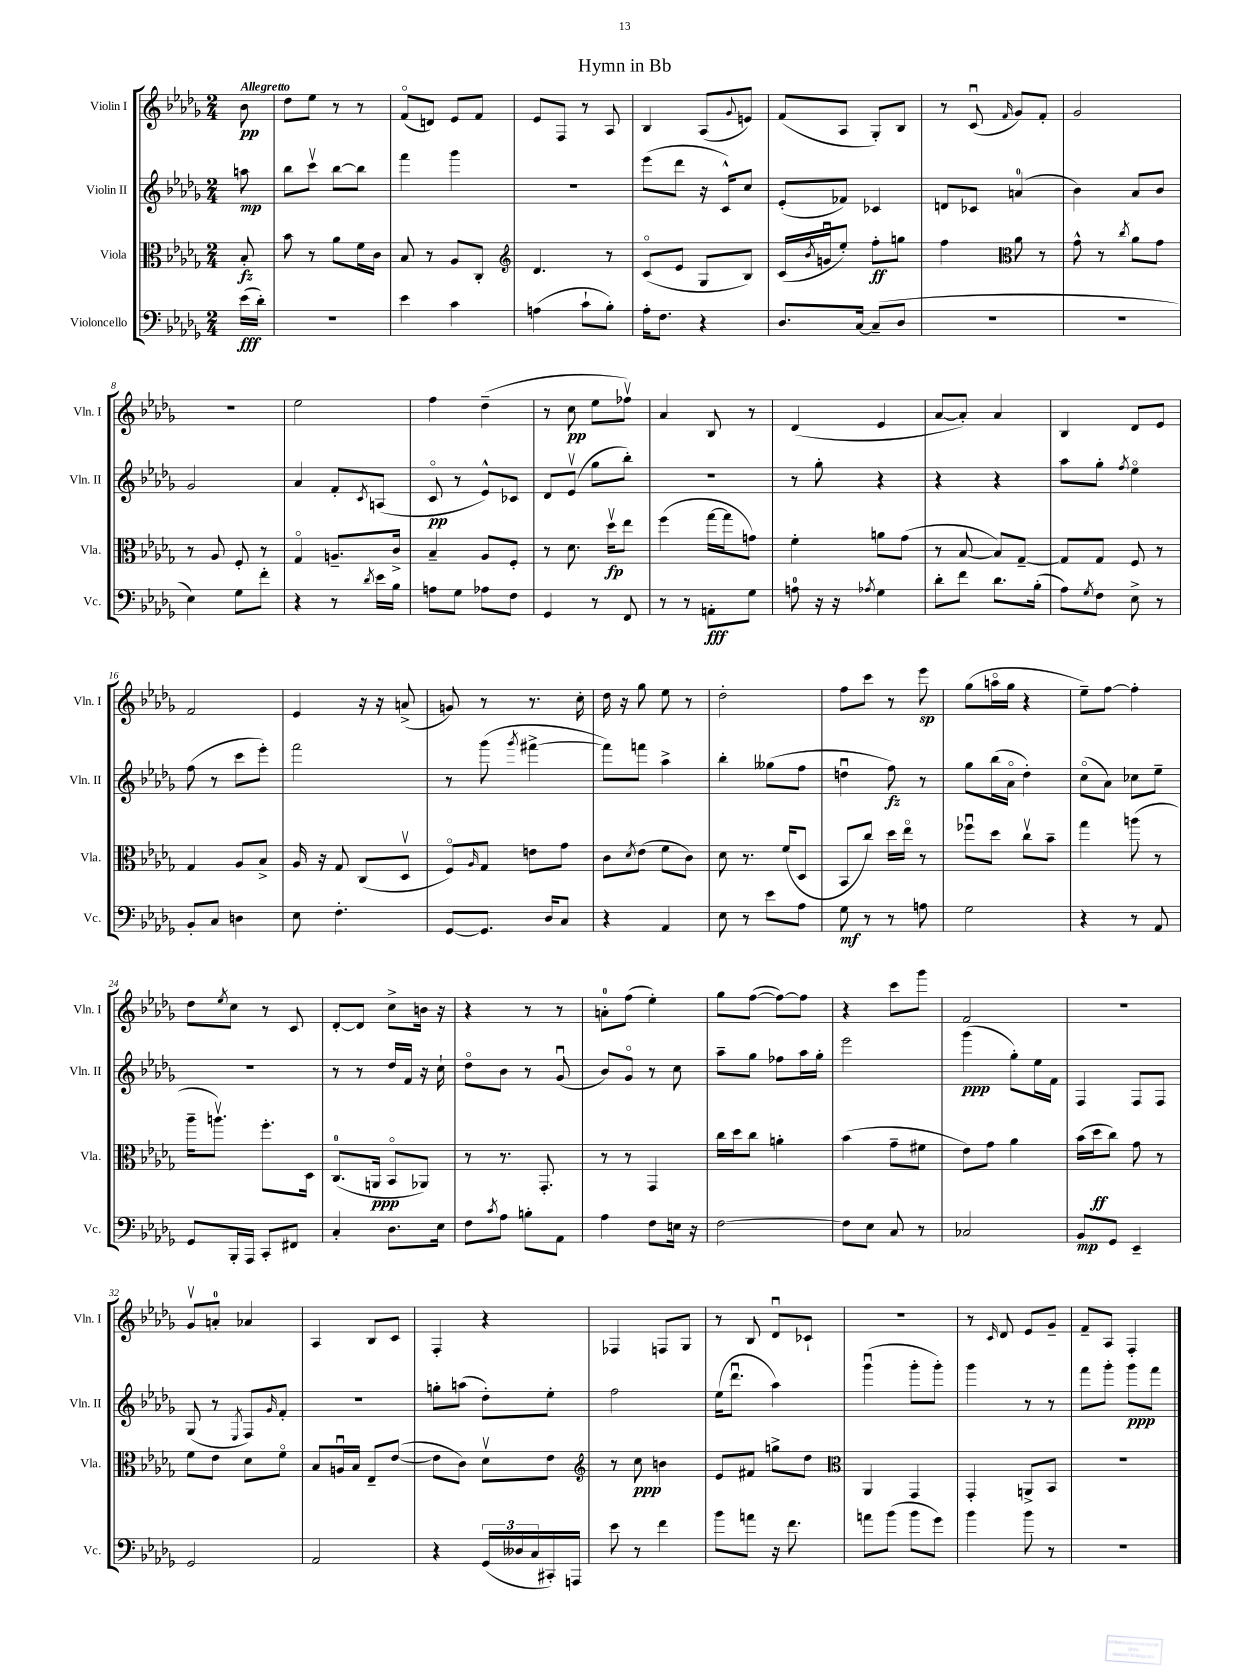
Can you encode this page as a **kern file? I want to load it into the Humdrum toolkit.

**kern	**kern	**kern	**kern
*staff4	*staff3	*staff2	*staff1
*clefF4	*clefC3	*clefG2	*clefG2
*k[b-e-a-d-g-]	*k[b-e-a-d-g-]	*k[b-e-a-d-g-]	*k[b-e-a-d-g-]
*M2/4	*M2/4	*M2/4	*M2/4
(16e-\LL	8B-'/	8aa\	8b-\
16d-'\JJ)	.	.	.
=	=	=	=
2r	8b-\	8bb-\L	8dd-\L
.	8r	8cccv\J	8ee-\J
.	8a-\L	[8bb-\L	8r
.	16f\L	8bb-\]J	8r
.	16c\JJ	.	.
=	=	=	=
4e-\	8B-/	4fff\	(8fo/L
.	8r	.	8d/J)
4c\	8A-/L	4ggg-\	8e-/L
.	8C'/J	.	8f/J
=	=	=	=
*	*clefG2	*	*
(4A\	4.d-/	2r	8e-/L
.	.	.	8F/J
8c`\L	.	.	8r
8B-'\J)	8r	.	8A-/
=	=	=	=
16A-'\LK	(8co/L	(8eee-\L	4B-/
8.F\J	.	.	.
.	8e-/J	8ddd-\J	.
4r	8G-/L	16r	(8A-/L
.	.	16c^^/LK)	.
.	.	.	8qqg-/
.	8B-/J)	8cc/J	8e/J)
=	=	=	=
8.D-/L	(16c/LL	(8e-'/L	(8f/L
.	8qb-/	.	.
.	16gu/J	.	.
.	8ee-'/J)	8f-/J)	8A-/J
[16C/Jk	.	.	.
(8C~/]L	8ff'\L	4c-/	8G-'/L)
8D-/J	8gg\J	.	8B-/J
=	=	=	=
2r	4ff\	8d/L	8r
.	.	8c-/J	(8cu/
*	*clefC3	*	*
.	.	.	16qqf/
.	8a-\	(4a/	8g-/L)
.	8r	.	8f'/J
=	=	=	=
2r	8g-^^\	4b-\)	2g-/
.	8r	.	.
.	8qcc/	.	.
.	8a-\L	8a-/L	.
.	8g-\J	8b-/J	.
=	=	=	=
4E-\)	8r	2g-/	2r
.	8A-/	.	.
8G-\L	8F'/	.	.
8f'\J	8r	.	.
=	=	=	=
4r	4G-o/	4a-/	2ee-\
8r	8.A~/L	8f'/L	.
8qd-/	.	8qc/	.
16e-\LL	.	(8A/J	.
16B-\JJ	16c^/Jk	.	.
=	=	=	=
8A\L	4B-~/	8co/	4ff\
8G-\J	.	8r	.
8A-\L	8A-/L	8e-^^/L)	(4dd-~\
8F\J	8F'/J	8c-/J	.
=	=	=	=
4GG-/	8r	8d-/L	8r
.	8.d-\	(8e-v/J	8cc\
8r	.	8gg-\L	8ee-\L
.	16dd-v\LK	.	.
8FF/	8ee-\J	8bb-'\J)	8ff-v\J)
=	=	=	=
8r	(4ff\	2r	4a-/
8r	.	.	.
8AA'\L	[16gg-\LL	.	8B-/
.	16gg-\]J	.	.
8G-\J	8g\J)	.	8r
=	=	=	=
8A\	4f'\	8r	(4d-/
16r	.	8gg-'\	.
16r	.	.	.
8qA-/	.	.	.
4G-\	8a\L	4r	4e-/
.	(8g-\J	.	.
=	=	=	=
8d-'\L	8r	4r	[8a-/L
8f\J	[8B-/	.	8a-'/]J)
8.d-\L	8B-/]L)	4r	4a-/
.	[8G-~/J	.	.
(16B-'\Jk	.	.	.
=	=	=	=
8A-\L)	8G-/]L	8aa-\L	4B-/
8qG-/	.	.	.
8F\J	8G-/J	8gg-'\J	.
.	.	8qff/	.
8E-^\	8F/	4ee-o\	8d-/L
8r	8r	.	8e-/J
=	=	=	=
8BB-'/L	4G-/	(8ff\	2f/
8C/J	.	8r	.
4D\	8A-/L	8ccc\L	.
.	8B-^/J	8eee-'\J)	.
=	=	=	=
8E-\	16A-/	2fff\	4e-/
.	16r	.	.
4.F'\	8G-/	.	.
.	(8C/L	.	16r
.	.	.	16r
.	8D-v/J	.	(8a^/
=	=	=	=
[8GG-/L	8Fo/L)	8r	8g/)
.	16qqA-/	.	.
8.GG-/]J	8G-/J	(8ggg-\	8r
.	.	8qggg-/	.
.	8e\L	[4fff#^\	8.r
16D-/LK	.	.	.
8C/J	8g-\J	.	.
.	.	.	16cc'\
=	=	=	=
4r	8c\L	8fff#\]L)	16dd-\
.	.	.	16r
.	8qd-/	.	.
.	(8e-\J	8fff\J	8gg-\
4AA-/	8f\L	4aa-^\	8ee-\
.	8c\J)	.	8r
=	=	=	=
8E-\	8d-\	4bb-'\	2dd-'\
8r	8.r	.	.
8e-\L	.	(8gg--\L	.
.	(16f/LK	.	.
8A-\J	8D-/J	8ff\J	.
=	=	=	=
8G-\	8BB-/L	4ddu\	8ff\L
8r	8cc/J)	.	8ccc\J
8r	16dd-\LL	8ff\)	8r
.	16ee-o\JJ	.	.
8A\	8r	8r	8eee-\
=	=	=	=
2G-\	8ff-u\L	8gg-\L	(8gg-\L
.	8dd-\J	(16bb-\L	16aao\L
.	.	16a-o\JJ	16gg-\JJ
.	8ccv\L	4dd-'\)	4r
.	8b-~\J	.	.
=	=	=	=
4r	4gg-\	(8cco\L	8ee-~\L)
.	.	8a-\J)	[8ff\J
8r	(8aa\	8cc-\L	4ff'\]
8AA-/	8r	8ee-~\J	.
=	=	=	=
8GG-/L	16aa-~\LK	2r	8dd-\L
.	8.aav\J)	.	.
.	.	.	8qee-/
16BBB-'/L	.	.	8cc\J
16AAA-/JJ	.	.	.
8CC'/L	8.ff'\L	.	8r
8FF#/J	.	.	8c/
.	16D-\Jk	.	.
=	=	=	=
4C'/	(8.C/L	8r	[8d-'/L
.	.	8r	8d-/]J
.	16AA/Jk	.	.
8.D-\L	8BB-o/L	16dd-/LL	8cc^\L
.	.	16f/JJ	.
.	8AA-/J)	16r	16b\Jk
16E-\Jk	.	16cc`\	16r
=	=	=	=
8F\L	8r	8dd-o\L	4r
8qc/	.	.	.
8A-\J	8.r	8b-\J	.
8B'\L	.	8r	8r
.	8.GG-'/	.	.
8AA-\J	.	(8g-u/	8r
=	=	=	=
4A-\	8r	8b-/L)	8a'\L
.	8r	8g-o/J	(8ff\J
8F\L	4GG-/	8r	4ee-'\)
16E\Jk	.	8cc\	.
16r	.	.	.
=	=	=	=
[2F\	16cc\LL	8aa-~\L	8gg-\L
.	16dd-\J	.	.
.	8cc\J	8gg-\J	([8ff\J
.	4a'\	8ff-\L	8ff\_L)
.	.	16aa-\L	8ff\]J
.	.	16gg-'\JJ	.
=	=	=	=
8F\]L	(4b-\	2eee-\	4r
8E-\J	.	.	.
8C/	8g-~\L	.	8ccc\L
8r	8f#\J	.	8ggg-\J
=	=	=	=
2C-/	8e-\L)	(4ggg-\	2f/
.	8g-\J	.	.
.	4a-\	8gg-'\L)	.
.	.	16ee-\L	.
.	.	16f\JJ	.
=	=	=	=
8BB-/L	(16b-\LL	4F/	2r
.	16dd-\J	.	.
8GG-/J	8cc\J)	.	.
4EE-~/	8g-\	8F/L	.
.	8r	8F/J	.
=	=	=	=
2GG-/	8f\L	(8G-/	8g-v/L
.	8e-\J	8r	8a'/J
.	.	8qE-/	.
.	8d-\L	8F/L)	4a-/
.	.	16qqg-/	.
.	8fo\J	8f'/J	.
=	=	=	=
2AA-/	8B-/L	2r	4A-/
.	16Au/L	.	.
.	16B-/JJ	.	.
.	8E-~/L	.	8B-/L
.	([8e-/J	.	8c/J
=	=	=	=
4r	8e-\]L	8gg'\L	4F'/
.	8c\J)	(8aa\J	.
(24GG-/LL	8d-v\L	8dd-'\L)	4r
24D--/	.	.	.
24C/	.	.	.
16CC#'/)	8e-\J	8ee-'\J	.
16AAA/JJ	.	.	.
=	=	=	=
*	*clefG2	*	*
8e-\	8r	2ff\	4F-/
8r	8cc\	.	.
4f\	4b\	.	8F/L
.	.	.	8G-/J
=	=	=	=
8b-\L	8e-/L	(16ee-\LK	8r
.	.	8.ddd-u\J	.
8a\J	8f#/J	.	8B-/
16r	8gg^\L	4aa-\)	8d-u/L
8.f\	.	.	.
.	8dd-\J	.	8c-`/J
=	=	=	=
*	*clefC3	*	*
8a\L	4AA-/	(4ggg-u\	2r
(8b-\J	.	.	.
8b-\L	4GG-/	8ggg-'\L	.
8g-\J)	.	8ggg-'\J)	.
=	=	=	=
4b-\	4GG-'/	4ggg-\	8r
.	.	.	16qqc/
.	.	.	8d-/
8b-\	8AA^/L	8r	8e-/L
8r	8BB-/J	8r	8g-~/J
=	=	=	=
2r	2r	8fff\L	8f~/L
.	.	8ggg-'\J	8A-/J
.	.	8ggg-\L	4F'/
.	.	8fff\J	.
==	==	==	==
*-	*-	*-	*-
